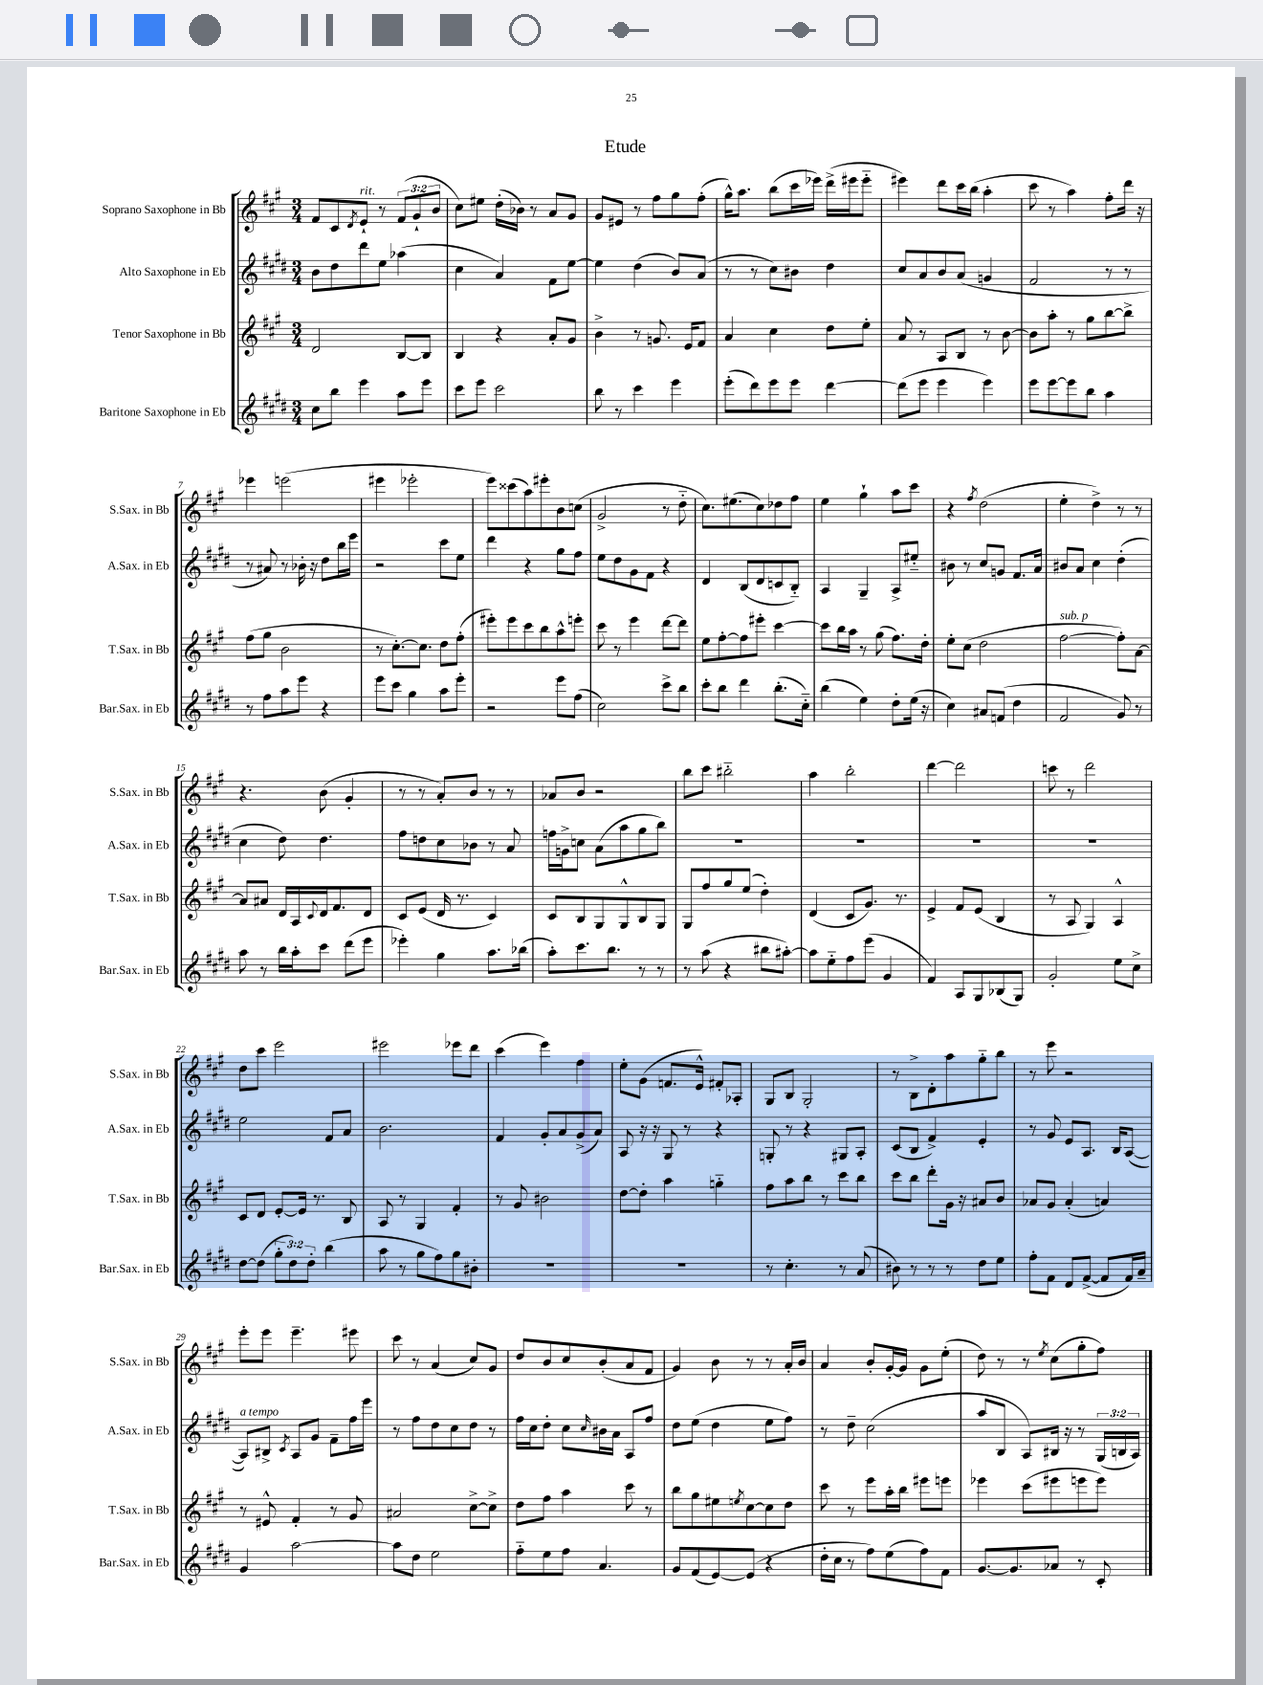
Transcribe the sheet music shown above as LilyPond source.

\header { title = "Etude" }
<<
\new StaffGroup <<
\new Staff = "s0" \with { instrumentName = "Soprano Saxophone in Bb" shortInstrumentName = "S.Sax. in Bb" } {
    \clef treble \key a \major \numericTimeSignature \time 3/4 \override Staff.TupletNumber.text = #tuplet-number::calc-fraction-text
    fis'8 cis'8 \acciaccatura { d'8 } e'8-!^\markup { \italic "rit." } r8 \tuplet 3/2 { fis'8( gis'8-! b'8 } |
    cis''8) eis''8 d''16-.( bes'16) r8 a'8 gis'8 |
    gis'8 eis'8 r8 fis''8 gis''8 fis''8-.( |
    gis''16-^) a''8. b''8( cis'''16 ees'''16) d'''16->( eis'''16 eis'''8-_ |
    eis'''4) d'''8 cis'''16 b''16( a''4-. |
    cis'''8 r8 a''4) fis''8-. d'''16 r16 |
    ees'''4 e'''2( |
    eis'''4 ees'''2-. |
    e'''8) cisis'''8( a''8) eis'''8-. b'8 c''8( |
    gis'2-> r8 d''8-_ |
    cis''8.) eis''8.( cis''8) des''8 fis''8 |
    e''4 gis''4-! a''8 cis'''8 |
    r4 \acciaccatura { fis''8 } d''2( |
    e''4-. d''4->) r8 r8 |
    r4. b'8( gis'4-. |
    r8 r8 a'8-.) b'8 r8 r8 |
    aes'8 b'8 r2 |
    b''8 cis'''8 bis''2-_ |
    a''4 b''2-. |
    d'''4~ d'''2 |
    c'''8 r8 d'''2 |
    d''8 cis'''8 e'''2 |
    eis'''2 ees'''8 d'''8 |
    cis'''4( e'''4) fis''4 |
    e''8-. gis'8( f'8. e'16-^) fis'8-. aes8-. |
    gis8 b8 gis2-. |
    r8 b8-> d'8-. a''8 gis''8-_ b''8 |
    r8 e'''8 r2 |
    e'''8-. e'''8 e'''4.-- eis'''8 |
    cis'''8 r8 a'4( cis''8) gis'8 |
    d''8 b'8 cis''8 b'8-.( a'8 fis'8 |
    gis'4) b'8 r8 r8 a'16-. b'16 |
    a'4 b'8-. gis'16~-. gis'16 gis'8 e''8-.( |
    d''8) r8 r8 \acciaccatura { e''8 } cis''8( gis''8-. fis''8) \bar "|." |
}
\new Staff = "s1" \with { instrumentName = "Alto Saxophone in Eb" shortInstrumentName = "A.Sax. in Eb" } {
    \clef treble \key e \major \numericTimeSignature \time 3/4 \override Staff.TupletNumber.text = #tuplet-number::calc-fraction-text
    b'8 dis''8 dis'''8 e''8 aes''4( |
    cis''4 a'4) fis'8 e''8~ |
    e''4 dis''4( b'8) a'8( |
    r8 r8 cis''8) bis'8 dis''4 |
    cis''8 a'8 b'8 a'8( g'4 |
    fis'2 r8 r8 |
    r8 ais'8) r8 bes'16-. r16 dis''8 b''16 e'''16 |
    r2 cis'''8 e''8 |
    dis'''4 r4 gis''8 fis''8 |
    e''8 dis''8 gis'8 fis'8 r4 |
    dis'4 b8( dis'8 c'8 b8-_) |
    a4 gis4-- a8-> eis''8-_ |
    bis'8 r8 cis''8 g'8 fis'8. a'16 |
    bis'8 a'8 cis''4 dis''4-.( |
    cis''4 dis''8) dis''4. |
    fis''8 d''8 cis''8 bes'8 r8 a'8 |
    f''16 g'16-> c''8 a'8( a''8 gis''8 b''8) |
    R2. |
    R2. |
    R2. |
    R2. |
    e''2 fis'8 a'8 |
    b'2. |
    fis'4 gis'8-. a'8 gis'8->( a'8) |
    a8 r16 r16 gis8 r8 r4 |
    g8-. r8 r4 gis8 a8-. |
    cis'8( b8 fis'4->) e'4-. |
    r8 gis'8 e'8 a8. b16 a8~( |
    a8^\markup { \italic "a tempo" }) bis8-> \acciaccatura { cis'8 } a8 gis'8 fis'8-- fis''16 e'''16 |
    r8 fis''8 dis''8 cis''8 dis''8 r8 |
    fis''16 cis''16 dis''8-. cis''8 \grace { cis''16 } bis'16 a'16 a8 fis''8 |
    dis''8 e''8( dis''4 e''8 fis''8) |
    r8 dis''8-- cis''2( |
    a''8 b8 a8) bis16 r16 r8 \tuplet 3/2 { gis16( b16 a16) } \bar "|." |
}
\new Staff = "s2" \with { instrumentName = "Tenor Saxophone in Bb" shortInstrumentName = "T.Sax. in Bb" } {
    \clef treble \key a \major \numericTimeSignature \time 3/4
    d'2 b8~ b8 |
    b4 r4 a'8-. gis'8 |
    b'4-> r8 g'8. e'16 fis'8 |
    a'4 cis''4 d''8 e''8-. |
    a'8 r8 a8 b8 r8 b'8~ |
    b'8 a''8-. r8 gis''8 b''8~ b''8-> |
    fis''8( gis''8 b'2 |
    r8 cis''8.~-.) cis''8. d''8 fis''8-.( |
    eis'''8-.) eis'''8 cis'''8 b''8 a''8-^ e'''8-. |
    cis'''8 r8 e'''4 d'''8~ d'''8 |
    e''8 fis''8~-. fis''8 eis'''8-. cis'''4~ |
    cis'''8 b''16 a''16 r8 gis''8( fis''8.) d''16-. |
    e''8-. cis''8( d''2 |
    fis''2~^\markup { \italic "sub. p" } fis''8-.) a'8~ |
    a'8 ais'8 d'16 a16 \appoggiatura { cis'8 } d'16 fis'8. d'8 |
    cis'8 e'8( d'16 r8. cis'4) |
    cis'8 b8 gis8 gis8-^ b8 gis8 |
    gis8 fis''8 gis''8 e''8( d''4-.) |
    d'4( cis'8 gis'8.) r8. |
    e'4-> fis'8 e'8( b4 |
    r8 a8 gis4) a4-^ |
    cis'8 d'8 e'8~-. e'16 r8. b8 |
    a8 r8 gis4 fis'4-. |
    r8 gis'8 bis'2 |
    d''8~ d''8-. a''4 g''4-_ |
    fis''8 a''8 b''8 r8 cis'''8 b''8 |
    cis'''8 b''8 d'''8-. gis'16 r16 ais'8 b'8 |
    aes'8 gis'8 aes'4-.( a'4) |
    r8 eis'8-^ fis'4-. r8 gis'8 |
    ais'2 cis''8~-> cis''8-> |
    d''8 fis''8 a''4 cis'''8 r8 |
    b''8 gis''8 eis''8 \acciaccatura { e''8 } cis''8~ cis''8 d''8 |
    cis'''8 r8 e'''8 a''16-. b''16 eis'''8 e'''8 |
    ees'''4 cis'''8( eis'''8 e'''8 e'''8) \bar "|." |
}
\new Staff = "s3" \with { instrumentName = "Baritone Saxophone in Eb" shortInstrumentName = "Bar.Sax. in Eb" } {
    \clef treble \key e \major \numericTimeSignature \time 3/4 \override Staff.TupletNumber.text = #tuplet-number::calc-fraction-text
    cis''8 b''8 e'''4 a''8 e'''8 |
    cis'''8 e'''8 cis'''2 |
    b''8 r8 cis'''4 e'''4 |
    e'''8-.( dis'''8) e'''8 e'''8 dis'''4~ |
    dis'''8( e'''8 e'''4 e'''4) |
    e'''8 e'''8~ e'''8 b''8 a''4 |
    r8 fis''8 a''8 e'''8 r4 |
    e'''8 cis'''8 gis''4 a''8 e'''8-. |
    r2 e'''8 fis''8( |
    cis''2) cis'''8-> b''8 |
    cis'''8-. b''8 dis'''4 b''8.-.( cis''16-_) |
    b''4( e''4) dis''8-. e''16( r16 |
    cis''4) ais'8 f'8( dis''4 |
    fis'2 gis'8) r8 |
    a''8 r8 b''16 a''16-. cis'''8 dis'''8( e'''8 |
    ees'''4-.) gis''4 a''8. bes''16( |
    a''8-.) cis'''8. b''8. r8 r8 |
    r8 a''8( r4 bis''8 ais''8~-.) |
    ais''8 e''8-_ fis''8 e'''8( gis'4 |
    fis'4) a8 gis8 bes8( gis8) |
    gis'2-. e''8 cis''8-> |
    dis''8~ dis''8( \tuplet 3/2 { gis''8-. dis''8) dis''8-. } b''4( |
    a''8 r8 gis''8 fis''8) gis''8 bis'8-. |
    R2. |
    R2. |
    r8 cis''4.-. r8 a'8( |
    bis'8) r8 r8 r8 dis''8 e''8 |
    fis''8-. fis'8 dis'8 fis'8~->( fis'8 fis'16) a'16-- |
    gis'4 a''2~ |
    a''8 dis''8 e''2 |
    fis''8-_ e''8 fis''8 a'4. |
    gis'8 fis'8( e'8~) e'8( r4 |
    dis''16-. cis''16 r8 fis''8) e''8( fis''8) fis'8 |
    gis'8.~ gis'8. aes'8 r8 cis'8-. \bar "|." |
}
>>
>>
